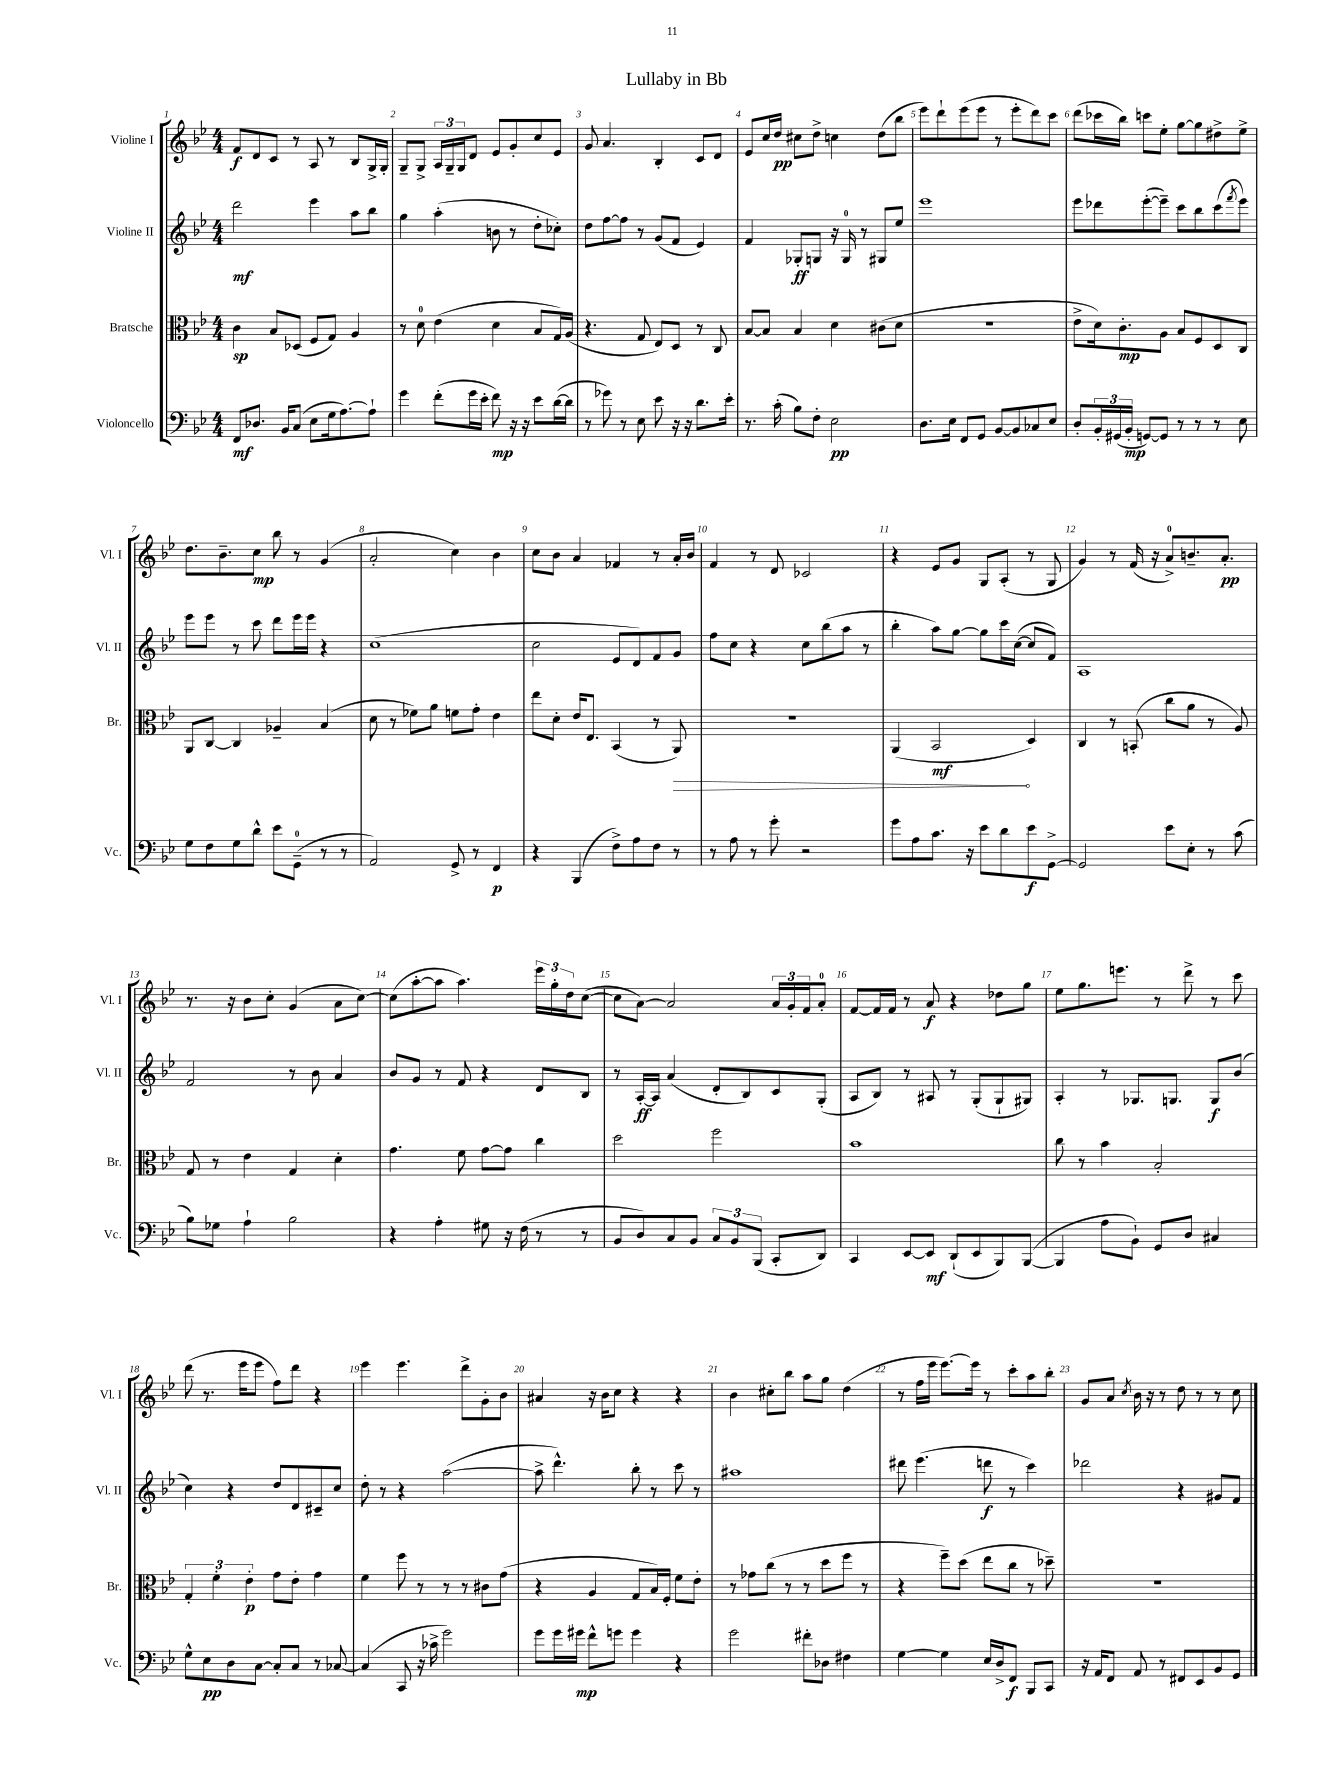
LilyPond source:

\header { title = "Lullaby in Bb" }
<<
\new StaffGroup <<
\new Staff = "s0" \with { instrumentName = "Violine I" shortInstrumentName = "Vl. I" } {
    \clef treble \key bes \major \numericTimeSignature \time 4/4
    f'8\f d'8 c'8 r8 a8 r8 bes8 g16-> g16-. |
    g8-- g8-> \tuplet 3/2 { a16 g16-- g16 } d'8 ees'8 g'8-. c''8 ees'8 |
    g'8 a'4. bes4-. c'8 d'8 |
    ees'8 c''16 d''16\pp cis''8 d''8-> c''4 d''8( bes''8 |
    ees'''8) d'''8-! ees'''8( ees'''8 r8 ees'''8-. d'''8) c'''8 |
    d'''8( ces'''16 bes''16) c'''8 ees''8-. g''8~ g''8 dis''8-> ees''8-> |
    d''8. bes'8.-- c''8\mp bes''8 r8 g'4( |
    a'2-. c''4) bes'4 |
    c''8 bes'8 a'4 fes'4 r8 a'16-. bes'16 |
    f'4 r8 d'8 ces'2 |
    r4 ees'8 g'8 g8 a8-.( r8 g8 |
    g'4) r8 f'16( r16 a'8-0->) b'8.-- a'8.-.\pp |
    r8. r16 bes'8 c''8-. g'4( a'8 c''8~) |
    c''8( a''8~-. a''8 a''4.) \tuplet 3/2 { ees'''16 g''16-. d''16 } c''8~( |
    c''8 a'8~) a'2 \tuplet 3/2 { a'16 g'16-. f'16 } a'8-0-. |
    f'8~ f'16 f'16 r8 a'8\f r4 des''8 g''8 |
    ees''8 g''8. e'''8. r8 d'''8-> r8 c'''8 |
    d'''8( r8. ees'''16 ees'''8 f''8) d'''8 r4 |
    ees'''4 ees'''4. d'''8-> g'8-. bes'8 |
    ais'4 r16 bes'16 c''8 r4 r4 |
    bes'4 cis''8-. bes''8 a''8 g''8 d''4( |
    r8 f''16 ees'''16 ees'''8.~) ees'''16 r8 c'''8-. a''8 bes''8-. |
    g'8 a'8 \acciaccatura { c''8 } bes'16 r16 r8 d''8 r8 r8 c''8 \bar "|." |
}
\new Staff = "s1" \with { instrumentName = "Violine II" shortInstrumentName = "Vl. II" } {
    \clef treble \key bes \major \numericTimeSignature \time 4/4
    d'''2\mf ees'''4 a''8 bes''8 |
    g''4 a''4-.( b'8 r8 d''8-. ces''8-.) |
    d''8 f''8~ f''8 r8 g'8( f'8 ees'4) |
    f'4 ges8-.\ff g8 r16 g16-0 r8 gis8 ees''8 |
    ees'''1 |
    ees'''8 des'''8 ees'''8~-.( ees'''8--) c'''8 bes''8 c'''8( \acciaccatura { f'''8 } ees'''8) |
    ees'''8 ees'''8 r8 c'''8 d'''8 ees'''16 ees'''16 r4 |
    c''1( |
    c''2 ees'8 d'8) f'8 g'8 |
    f''8 c''8 r4 c''8 bes''8( a''8 r8 |
    bes''4-. a''8) g''8~ g''8 c'''16 c''16~( c''8 f'8) |
    a1 |
    f'2 r8 bes'8 a'4 |
    bes'8 g'8 r8 f'8 r4 d'8 bes8 |
    r8 a16~-.\ff a16 a'4( d'8-. bes8) c'8 g8-.( |
    a8 bes8) r8 ais8 r8 g8-.( g8-! gis8) |
    a4-. r8 ges8. g8. g8\f bes'8( |
    c''4) r4 d''8 d'8 cis'8-- c''8 |
    d''8-. r8 r4 a''2~( |
    a''8-> d'''4.-^) bes''8-. r8 c'''8 r8 |
    ais''1 |
    dis'''8 ees'''4.( d'''8\f r8 c'''4) |
    des'''2 r4 gis'8 f'8 \bar "|." |
}
\new Staff = "s2" \with { instrumentName = "Bratsche" shortInstrumentName = "Br." } {
    \clef alto \key bes \major \numericTimeSignature \time 4/4
    c'4\sp bes8 des8( f8 g8) a4 |
    r8 d'8-0 ees'4( d'4 bes8 g16) a16( |
    r4. g8 ees8) d8 r8 c8 |
    bes8~ bes8 bes4 d'4 cis'8( d'8 |
    R1 |
    ees'8-> d'16) c'8.-.\mp a8 bes8 f8 d8 c8 |
    a,8 c8~ c4 aes4-- bes4( |
    d'8 r8 fes'8) a'8 f'8 g'8-. ees'4 |
    ees''8 d'8-. ees'16 ees8. bes,4( r8 \once \override Hairpin.circled-tip = ##t a,8\>) |
    r1 |
    a,4( bes,2\mf\! d4) |
    c4 r8 b,8-.( c''8 a'8 r8 a8) |
    g8 r8 ees'4 g4 d'4-. |
    g'4. f'8 g'8~ g'8 c''4 |
    d''2 f''2 |
    bes'1 |
    c''8 r8 bes'4 bes2-. |
    \tuplet 3/2 { g4-. f'4-. ees'4-.\p } g'8 ees'8-. g'4 |
    f'4 f''8 r8 r8 r8 cis'8 g'8( |
    r4 a4 g8 bes16) f16-. f'8 ees'8-. |
    r8 ges'8 c''8( r8 r8 d''8 f''8 r8 |
    r4 f''8--) d''8( ees''8 c''8 r8 des''8--) |
    R1 \bar "|." |
}
\new Staff = "s3" \with { instrumentName = "Violoncello" shortInstrumentName = "Vc." } {
    \clef bass \key bes \major \numericTimeSignature \time 4/4
    f,8\mf des8. bes,16 c8( ees8 g16 a8.~) a8-! |
    g'4 f'8-.( g'16 ees'16-. f'8\mp) r16 r16 ees'8 d'16~( d'16 |
    r8 ges'8) r8 ees8 ees'8 r16 r16 d'8. ees'16-. |
    r8. c'16-.( bes8) f8-. ees2\pp |
    d8. ees16 f,8 g,8 bes,8~ bes,8 ces8 ees8 |
    d8-. \tuplet 3/2 { bes,16-. gis,16( bes,16-.\mp } g,8~) g,8 r8 r8 r8 ees8 |
    g8 f8 g8 d'8-^ ees'8 g,8-0--( r8 r8 |
    a,2) g,8-> r8 f,4\p |
    r4 bes,,4( f8->) a8 f8 r8 |
    r8 a8 r8 g'8-. r2 |
    g'8 a8 c'8. r16 ees'8 d'8 ees'8\f g,8~-> |
    g,2 ees'8 ees8-. r8 c'8( |
    bes8) ges8 a4-! bes2 |
    r4 a4-. gis8 r16 f16( r8 r8 |
    bes,8 d8) c8 bes,8 \tuplet 3/2 { c8 bes,8 bes,,8( } c,8-. d,8) |
    c,4 ees,8~ ees,8\mf d,8-!( ees,8 bes,,8) bes,,8~( |
    bes,,4 a8 bes,8-!) g,8 d8 cis4 |
    g8-^ ees8\pp d8 c8~ c8-. c8 r8 ces8~ |
    ces4( c,8 r16 ces'16-> g'2) |
    g'8 g'16 gis'16\mp f'8-^ g'8 g'4 r4 |
    g'2 fis'8-. des8 fis4 |
    g4~ g4 ees16 d16-> f,8\f bes,,8 c,8 |
    r16 a,16 f,8 a,8 r8 fis,8 ees,8 bes,8 g,8 \bar "|." |
}
>>
>>
\layout { \context { \Score \override BarNumber.break-visibility = ##(#f #t #t) barNumberVisibility = #all-bar-numbers-visible } }
